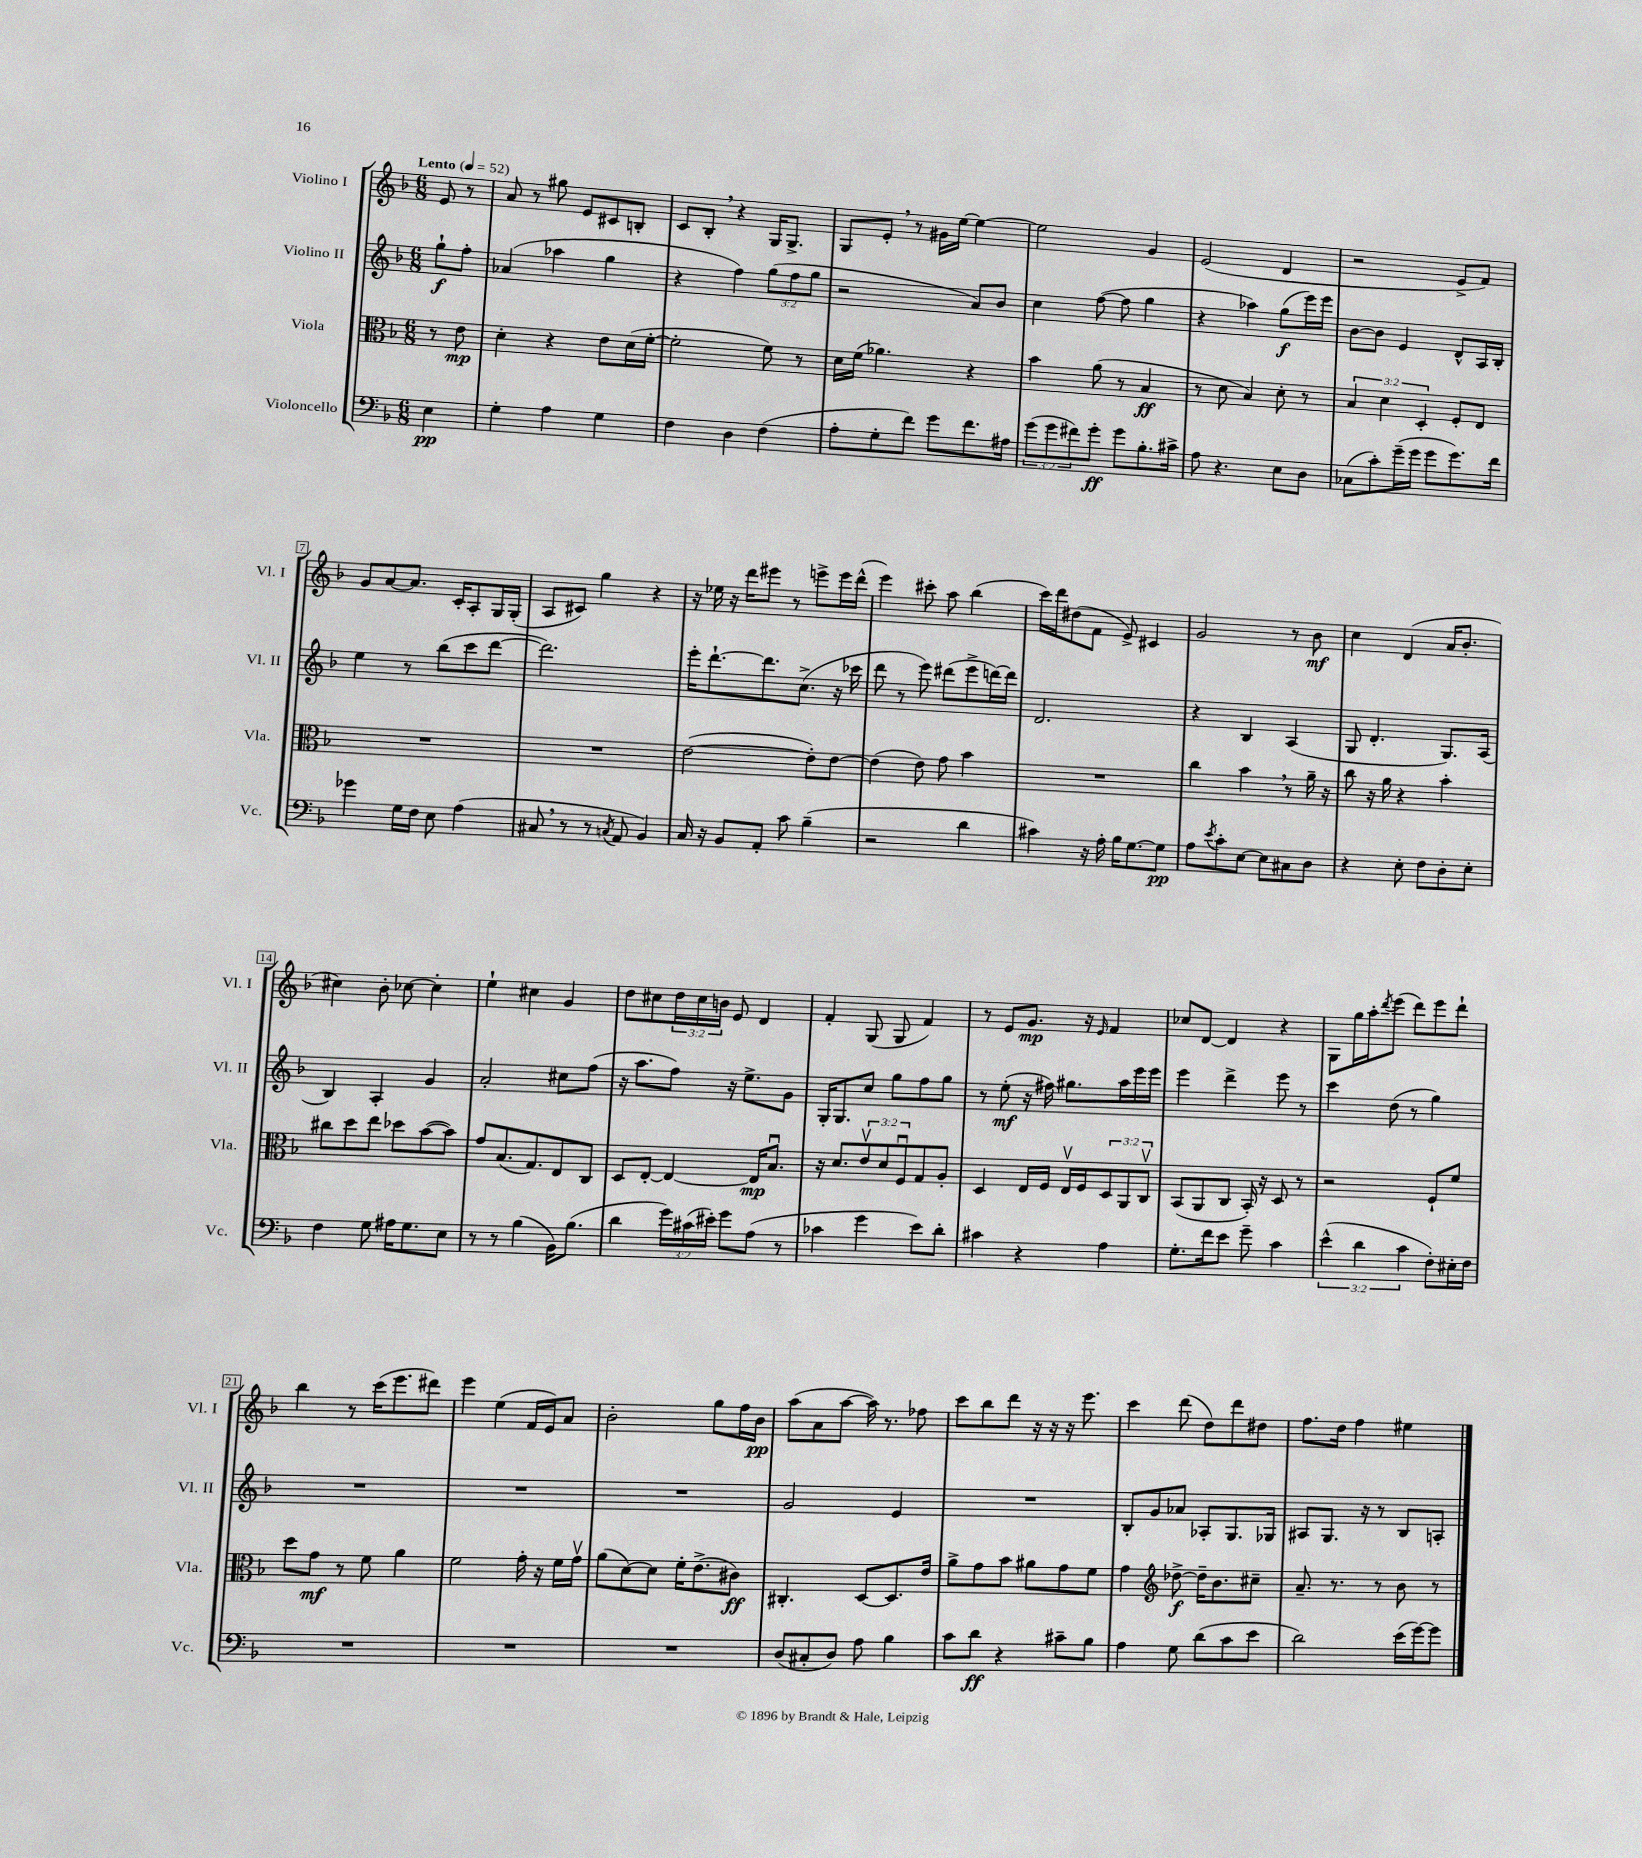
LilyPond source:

<<
\new StaffGroup <<
\new Staff = "s0" \with { instrumentName = "Violino I" shortInstrumentName = "Vl. I" } {
    \clef treble \key f \major \numericTimeSignature \time 6/8 \override Staff.TupletNumber.text = #tuplet-number::calc-fraction-text \partial 4 \tempo "Lento" 4 = 52
    e'8 r8 |
    a'8 r8 gis''8 e'8 cis'8 b8-. |
    c'8 bes8-. \breathe r4 g16 g8.-> |
    g8 e'8-. \breathe r8 gis'16 e''16~ e''4~ |
    e''2 g'4 |
    e'2( d'4 |
    r2 e'8-> f'8) |
    g'8 a'8~ a'8. c'16-. a8-. g16 g16-.( |
    a8 cis'8) g''4 r4 |
    r16 ees''16 r16 d'''16 eis'''8 r8 e'''8-> e'''16 d'''16-^( |
    e'''4) cis'''8-. a''8 bes''4( |
    c'''16) d'''16 dis''8( f'8 e'8->) cis'4 |
    g'2 r8 bes'8\mf |
    c''4 d'4( a'16 bes'8.-. |
    cis''4) bes'8-. ces''8~ ces''4-. |
    e''4-! cis''4 g'4 |
    d''8 cis''8 \tuplet 3/2 { d''16 cis''16 b'16 } e'8 d'4 |
    f'4-. g8( g8 f'4) |
    r8 e'8 g'8.\mp r16 \grace { e'16 } f'4 |
    ces''8 d'8~ d'4 r4 |
    g8 g''16 a''16-. \acciaccatura { d'''8 } e'''8( d'''8) e'''8 d'''8-! |
    bes''4 r8 c'''16( e'''8. dis'''8) |
    e'''4 e''4( f'16 e'16) a'8 |
    bes'2-. g''8 f''16 bes'16\pp |
    a''8( a'8 a''8~ a''16) r8. fes''8 |
    c'''8 bes''8 d'''8 r16 r16 r16 e'''8. |
    c'''4 d'''8( d''8) d'''8 dis''8 |
    f''8. d''16 f''4 eis''4 \bar "|." |
}
\new Staff = "s1" \with { instrumentName = "Violino II" shortInstrumentName = "Vl. II" } {
    \clef treble \key f \major \numericTimeSignature \time 6/8 \override Staff.TupletNumber.text = #tuplet-number::calc-fraction-text \partial 4
    g''8-!\f f''8-. |
    aes'4( aes''4 g''4 |
    r4 f''4) \tuplet 3/2 { g''8( f''8 g''8 } |
    r2 a'8) bes'8 |
    c''4 f''8~( f''8 g''4 |
    r4 aes''4) g''8\f( e'''16) e'''16 |
    bes'8~ bes'8 e'4 d'8-^ a16 bes16-. |
    e''4 r8 bes''8( c'''8 d'''8~ |
    d'''2.) |
    e'''16-. d'''8.~-! d'''8. c''8.->( r16 ces'''16 |
    d'''8 r8 e'''8) dis'''8( e'''8-> d'''16~) d'''16 |
    d'2. |
    r4 bes4 a4( |
    g8 d'4.-. g8.) a16( |
    bes4) a4-. g'4 |
    a'2-. cis''8 f''8( |
    r16 a''8. f''8) r16 e''8.-> g'8 |
    g16-. g8. c''8 g''8 f''8 g''8 |
    r8 e''8-.\mf( r16 fis''16) gis''8. a''16 e'''16 e'''16 |
    e'''4 d'''4-> e'''8 r8 |
    c'''4 d''8( r8 g''4) |
    R2. |
    R2. |
    R2. |
    g'2 e'4 |
    R2. |
    bes8-. g'8 aes'8 aes8-. g8. ges16 |
    ais8 g8. r16 r8 bes8 a8-. \bar "|." |
}
\new Staff = "s2" \with { instrumentName = "Viola" shortInstrumentName = "Vla." } {
    \clef alto \key f \major \numericTimeSignature \time 6/8 \override Staff.TupletNumber.text = #tuplet-number::calc-fraction-text \partial 4
    r8 e'8\mp |
    d'4-. r4 e'8 d'16( f'16~-. |
    f'2-. f'8) r8 |
    d'16 f'16( aes'4.) r4 |
    bes'4 a'8( r8 bes4\ff |
    r8 d'8 bes4) d'8-. r8 |
    \tuplet 3/2 { bes4 d'4 d4-. } f8-. e8 |
    R2. |
    R2. |
    e'2~( e'8-.) e'8~ |
    e'4( e'8) g'8 bes'4 |
    R2. |
    c''4 bes'4 \breathe r8 a'16-- r16 |
    c''8 r16 a'16 r4 bes'4-. |
    cis''8 d''8 e''8 des''8 bes'8~( bes'8) |
    g'8 bes8.( g8.) e8 c8 |
    d8 e8~-. e4~ e16\mp bes8.\downbow |
    r16 d'8. \tuplet 3/2 { e'8\upbow d'8 f8\downbow } g8 a8-. |
    d4 e16 f16 e16\upbow f16 \tuplet 3/2 { d8 a,8 c8\upbow } |
    bes,8( a,8 c8 bes,16-.) r16 d8 r8 |
    r2 f8-! f'8 |
    d''8 g'8\mf r8 f'8 a'4 |
    f'2 g'16-. r16 f'16 g'16\upbow |
    a'8( d'8~) d'8 f'16-. e'8.->( cis'8\ff) |
    cis4.-. d8~ d8. e'16 |
    a'8-> g'8 bes'8 ais'8 g'8 f'8 |
    g'4 \clef treble des''8~->\f des''16-- bes'8. cis''8-- |
    a'8.-- r8. r8 bes'8 r8 \bar "|." |
}
\new Staff = "s3" \with { instrumentName = "Violoncello" shortInstrumentName = "Vc." } {
    \clef bass \key f \major \numericTimeSignature \time 6/8 \override Staff.TupletNumber.text = #tuplet-number::calc-fraction-text \partial 4
    e4\pp |
    g4-. a4 g4 |
    f4 d4 f4( |
    a8-. g8-. f'8) g'8 f'8. ais16 |
    \tuplet 3/2 { g'8( g'8 fis'8) } g'8-.\ff g'8 bes8.-. cis'16-> |
    a8 r4. e8 d8 |
    ces8( c'8-.) g'16--( g'16 g'8 g'8.) f'16 |
    ges'4 g16 f16 e8 a4( |
    cis8 \breathe r8 r8 \acciaccatura { c8 } a,8 bes,4) |
    c16 r16 bes,8 a,8-. c'8 bes4--( |
    r2 d'4 |
    cis'4) r16 a16-. bes16 g8.~ g8\pp |
    a8 \acciaccatura { e'8 } c'8-. e8~ e8 cis8 d8 |
    r4 e8-. f8 d8-. e8-. |
    f4 g8 ais16 g8. e8 |
    r8 r8 bes4( bes,16) bes8.( |
    d'4 \tuplet 3/2 { g'16) cis'16( eis'16-.) } g'8 a8( r8 |
    ces'4 g'4 e'8) d'8-. |
    cis'4 r4 a4 |
    g8.-. f'16 e'8 g'8-- c'4 |
    \tuplet 3/2 { e'4-^( d'4 c'4 } f8-.) eis16-. f16 |
    R2. |
    R2. |
    R2. |
    d8( cis8-. d8) a8 bes4 |
    c'8 d'8\ff r4 cis'8-- bes8 |
    a4 g8 d'8( c'8 e'8 |
    d'2) e'16( g'16~) g'8 \bar "|." |
}
>>
>>
\layout { \context { \Score \override BarNumber.stencil = #(make-stencil-boxer 0.1 0.3 ly:text-interface::print) } }
